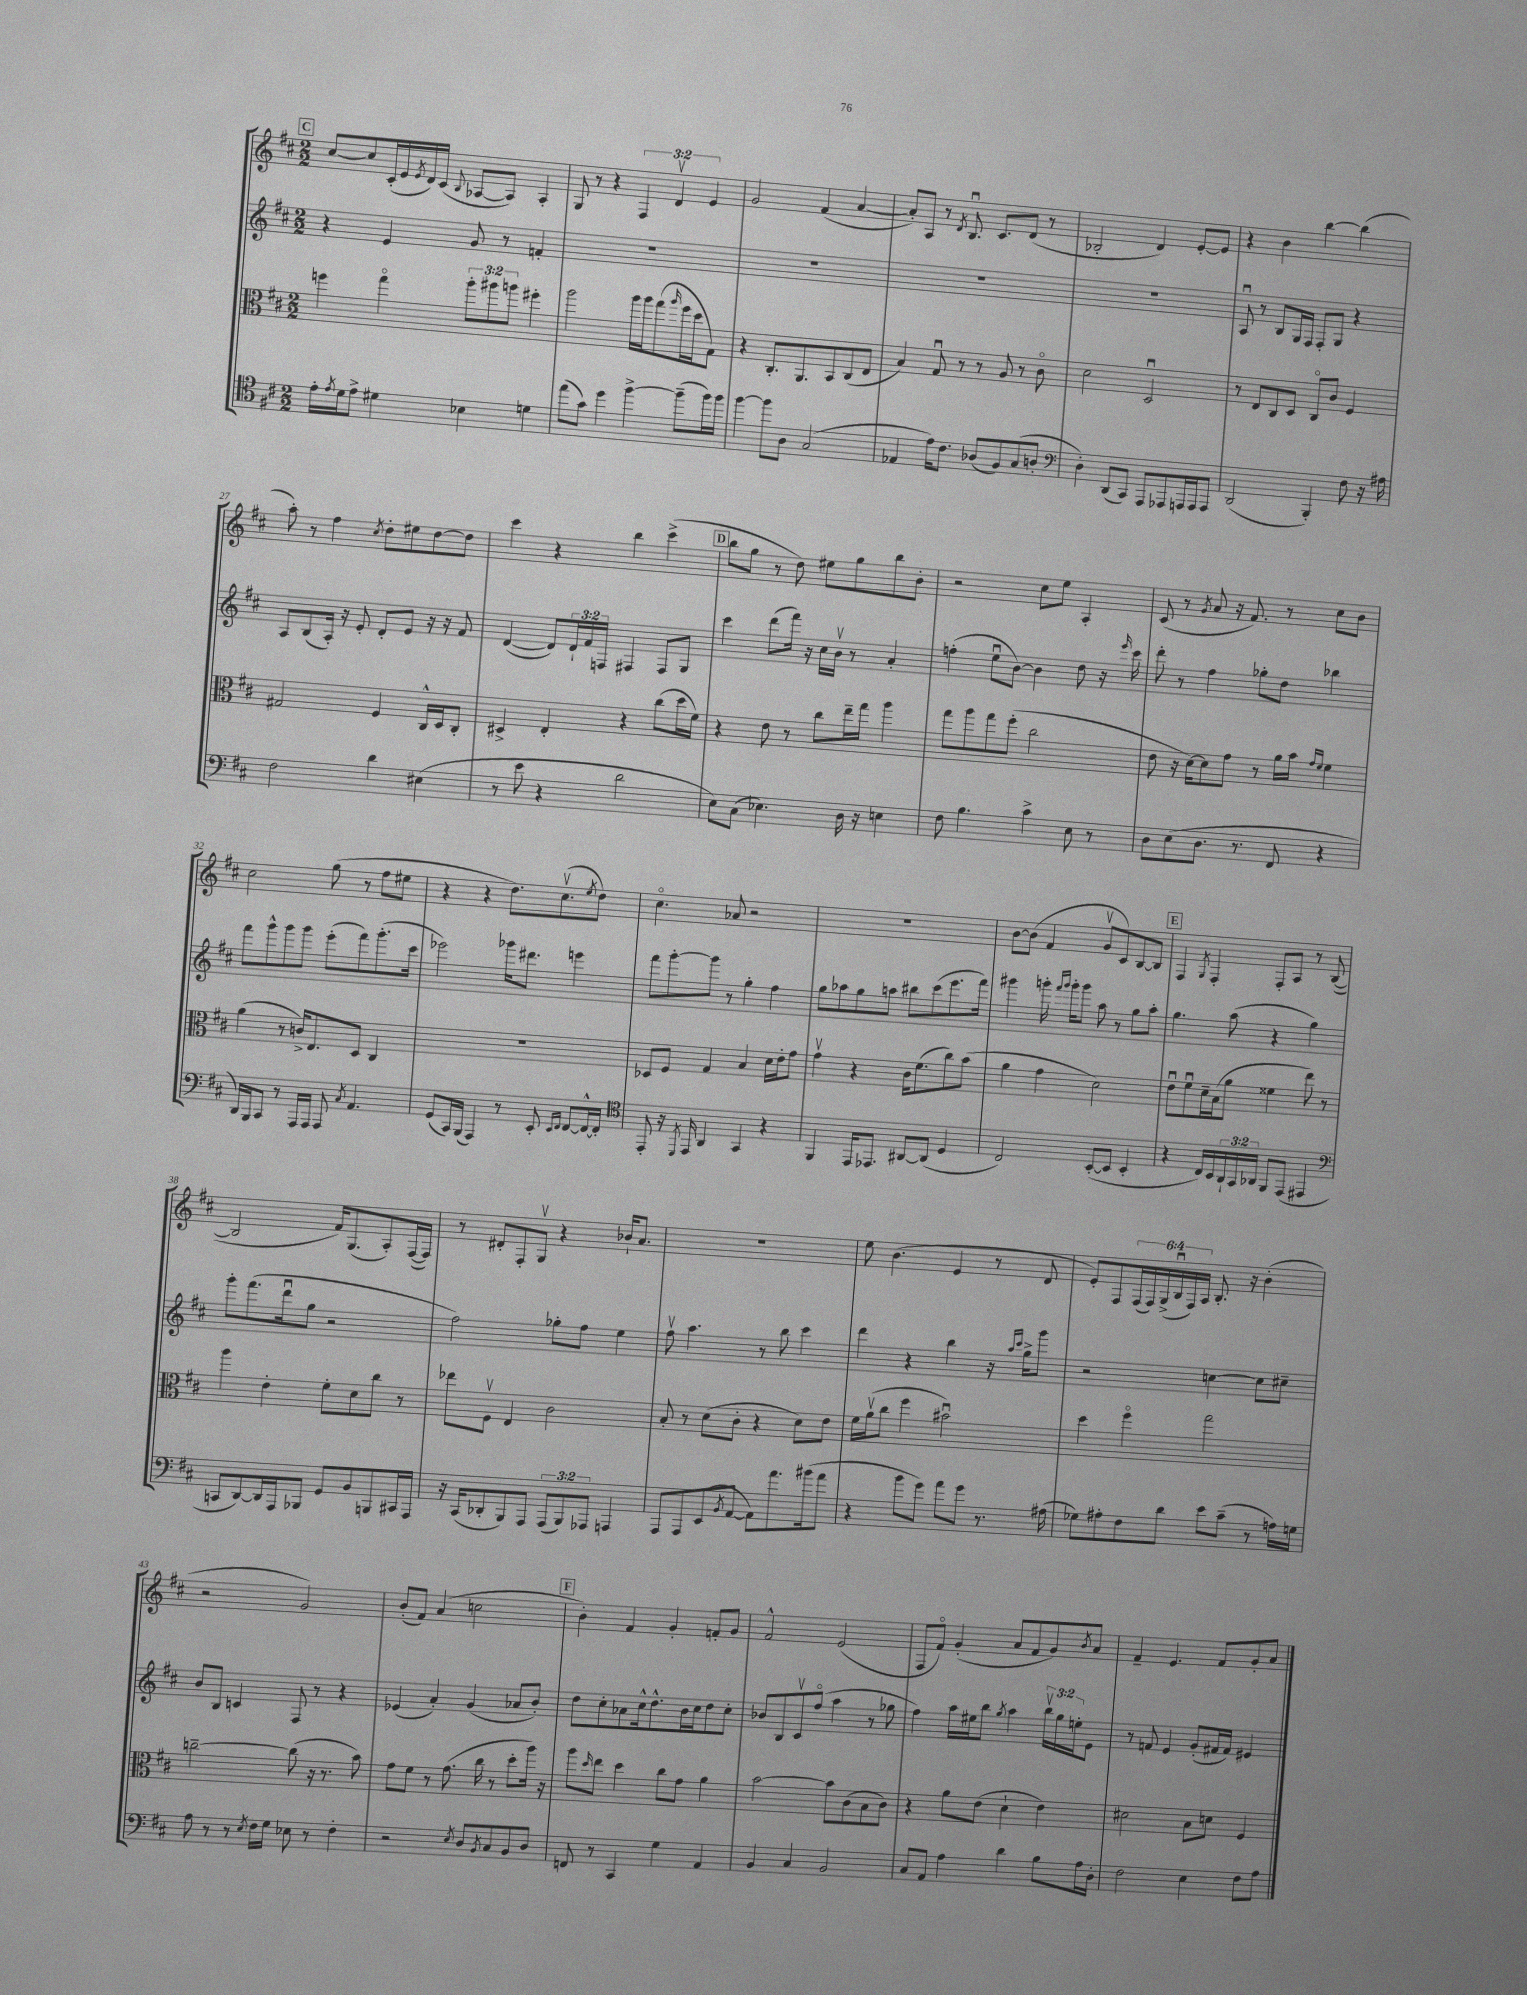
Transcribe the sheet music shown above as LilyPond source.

<<
\new StaffGroup <<
\new Staff = "s0" {
    \clef treble \key d \major \numericTimeSignature \time 2/2 \override Staff.TupletNumber.text = #tuplet-number::calc-fraction-text
    \mark \markup { \box "C" } cis''8~ cis''8 cis'16-.( e'16 \acciaccatura { e'8 } d'16) cis'16( \appoggiatura { b8 } aes8~ aes8) aes4-. |
    g8 r8 r4 \tuplet 3/2 { fis4 d'4\upbow e'4 } |
    g'2 fis'4( a'4~ |
    a'8-.) a8 r8 \acciaccatura { d'8 } b8.\downbow cis'8. d'8( r8 |
    bes2-. d'4) e'8~-. e'8 |
    r4 b'4 b''4~ b''4( |
    a''8-.) r8 fis''4 \acciaccatura { cis''8 } d''8-. eis''8 d''8~ d''8 |
    cis'''4 r4 b''4 cis'''4->( |
    \mark \markup { \box "D" } b''8 g''8 r8 d''8) eis''8 g''8 b''8 b'8-. |
    r2 cis''8 e''8 a4-. |
    cis'8( r8 \acciaccatura { g'8 } a'8 r16 fis'8.) r8 cis''8 b'8 |
    cis''2 g''8( r8 fis''8 eis''8 |
    r4 r4 d''8.) cis''8.\upbow( \acciaccatura { e''8 } d''8) |
    cis''4.\flageolet aes'8 r2 |
    R1 |
    b'8~ b'8( fis'4 g'8\upbow cis'8) b8~ b8 |
    \mark \markup { \box "E" } fis4 \acciaccatura { g8 } fis4-. fis8-. a8 r8 b8~( |
    b2 fis'16) g8.( a8-.) fis16~( fis16) |
    r8 dis'8-. fis8-. g8\upbow r4 bes'16-! a'8. |
    R1 |
    e''8 b'4.( e'4 r8 d'8 |
    e'8-.) fis8 \tuplet 6/4 { fis16( fis16) g16->( b16\downbow fis16) a16 } b8.-. r16 b'4-.( |
    r2 g'2) |
    b'8-.( fis'8) a'4( c''2 |
    \mark \markup { \box "F" } b'4-.) fis'4 g'4-. f'8-. g'8 |
    fis'2-^ e'2( |
    fis8 fis'8\flageolet) g'4-.( a'8 fis'8 g'8) \acciaccatura { b'8 } a'8 |
    fis'4-- e'4. fis'8 g'8-. a'8 \bar "|." |
}
\new Staff = "s1" {
    \clef treble \key d \major \numericTimeSignature \time 2/2 \override Staff.TupletNumber.text = #tuplet-number::calc-fraction-text
    \mark \markup { \box "C" } r4 e'4 g'8 r8 f'4-. |
    R1 |
    R1 |
    R1 |
    R1 |
    a8\downbow r8 b8 g16 fis16 fis8-. g8 r4 |
    a8 b8( a16-.) r16 e'8-. d'8-. e'8 r16 r16 fis'8 |
    d'4~( d'8) \tuplet 3/2 { d'16-! fis'16 f16 } fis4 fis8 g8 |
    \mark \markup { \box "D" } cis'''4 d'''8( fis'''16) r16 cis''16 b'16\upbow r8 a'4-. |
    f''4-.( e''8\downbow b'8~) b'4 d''8 r16 \grace { e'''16 } cis'''16 |
    d'''8-. r8 fis''4 ges''8-. d''8 bes''4 |
    fis'''8 g'''8-^ g'''8 g'''8 e'''8-.( fis'''8) g'''8.-.( cis'''16 |
    ees'''2) ges'''16 dis'''8. e'''4 |
    fis'''8 g'''8~-. g'''8 r8 g''4-. fis''4 |
    g''8 aes''8 g''8 a''8 bis''8 cis'''8( e'''8. fis'''16) |
    gis'''4 g'''16-. \grace { fis'''16 g'''16 } g'''16-. g'''8 a''8 r8 g''8 a''8-. |
    \mark \markup { \box "E" } g''4. a''8( r4 g''4) |
    g'''8-. fis'''8.( d'''16\downbow g''8 r2 |
    fis''2) ges''8-. fis''8 e''4 |
    fis''8\upbow a''4. r8 b''8 cis'''4 |
    d'''4 r4 b''4 r16 \grace { a''16 cis'''16 } g''16-> g'''8 |
    r2 c''4~ c''8 cis''8-- |
    b'8 b8 c'4 fis8 r8 r4 |
    ees'4( a'4-.) g'4( aes'8 b'8-.) |
    \mark \markup { \box "F" } d''8 cis''8-. aes'8 cis''16-^ d''8.-^ b'16 cis''16 d''8 cis''8-. |
    bes'8 b8 cis'8\upbow fis''8\flageolet( a''4 r8 ges''8 |
    fis''4) a''16 eis''16 b''8 \acciaccatura { g''8 } a''4 \tuplet 3/2 { b''16\upbow g''16 e''16-. } e'8 |
    r8 f'8 e'4 g'8-.( fis'16 fis'16) eis'4 \bar "|." |
}
\new Staff = "s2" {
    \clef alto \key d \major \numericTimeSignature \time 2/2 \override Staff.TupletNumber.text = #tuplet-number::calc-fraction-text
    \mark \markup { \box "C" } f''4 g''4\flageolet \tuplet 3/2 { a''8-. ais''8 a''8 } fis''4-. |
    a''2 a''16 a''16 g''8( \grace { a''16 } fis''16 d''16 g8) |
    r4 cis8.-. a,8. b,8 cis8( e8 |
    b4) g8\downbow r8 r8 a8 r8 cis'8\flageolet |
    d'2 d2\downbow |
    r8 e8 cis8 d8 cis8\flageolet cis'8 fis4 |
    gis2 fis4 cis16-^ d16 cis8-. |
    dis4-> e4-. r4 cis''8( d''16 fis'16) |
    \mark \markup { \box "D" } r4 e'8 r8 cis''8 e''16-- g''16 a''4 |
    g''8 a''8 g''8 fis''8-.( cis''2 |
    e'8 r16 d'16~) d'8 g'8 r8 a'16 b'16 \grace { g'16 fis'16 } fis'4 |
    a'4( r8 c'16->) e8. d8 cis4 |
    R1 |
    des8 fis8 g4 b4 d'16 e'16-. g'8 |
    g'4\upbow r4 cis'16 fis'8.( cis''8) b'8( |
    a'4 g'4 d'2) |
    \mark \markup { \box "E" } e'8\downbow fis'8\downbow d'16-- b16( a'8 fisis'4 e''8) r8 |
    a''4 e'4-. fis'8-. d'8 cis''8 r8 |
    ees''8 fis8\upbow e4 cis'2 |
    b8-. r8 d'8( cis'8-. r4 d'8) e'8 |
    fis'16 a'16\upbow( cis''8 fis''4 bis'2\downbow) |
    d''4 fis''4\flageolet g''2 |
    c''2~-- c''8( r16 r8. b'8) |
    g'8 fis'8 r8 g'8.( cis''16 r8 d''8-. a''16) r16 |
    \mark \markup { \box "F" } a''8 \grace { d''16 } e''8 d''4 cis''8 g'8 a'4 |
    b'2~ b'8 cis'8( b8 cis'8) |
    r4 a'8 e'8( d'4-! e'4) |
    dis'2 b8 d'8 fis4 \bar "|." |
}
\new Staff = "s3" {
    \clef tenor \key d \major \numericTimeSignature \time 2/2 \override Staff.TupletNumber.text = #tuplet-number::calc-fraction-text
    \mark \markup { \box "C" } e'16-. \acciaccatura { e'8 } d'16 e'8-> dis'4 bes4 d'4 |
    e''8( g'8) d''4 fis''4~-> fis''8--( fis''16) fis''16 |
    fis''4~ fis''8 a8 g2( |
    ees4 e'16) cis'8. aes8( fis8) g8( a8-. |
    \clef bass d4-.) d,8( cis,8) a,,8 aes,,8 a,,16 a,,16 a,,8 |
    d,2( b,,4-.) fis8 r16 ais16 |
    fis2 d'4 eis4( |
    r8 e'8 r4 d'2 |
    \mark \markup { \box "D" } e8) cis8( ees4.) d16 r16 e4 |
    fis8 b4. cis'4-> e8 r8 |
    d8 e8( d8. r8. fis,8 r4 |
    d,16) b,,16 cis,8 r8 a,,16 a,,16 a,,8 \acciaccatura { cis8 } a,4. |
    g,8( cis,16) b,,16( a,,4) r8 e,8-. \grace { e,16 fis,16 } fis,8~ fis,16~-^ fis,16-. |
    \clef tenor e,8-. r16 \acciaccatura { d,8 } e,16 a,4 g,4 r4 |
    fis,4 e,16 ees,8. ais,8~ ais,8( d4 |
    cis2) b,8~-.( b,8 b,4-. |
    \mark \markup { \box "E" } r4 cis16) b,16 \tuplet 3/2 { a,16-! g,16 aes,16 } fis,8 e,8( eis,4 |
    \clef bass c,8 d,8~) d,16 a,,16 bes,,8 g,8 b,8 b,,8 cis,16 a,,16 |
    r16 cis,16( des,8-. b,,8) a,,8 \tuplet 3/2 { a,,8( b,,8) aes,,8 } a,,4 |
    a,,8 a,,8 e,8( \acciaccatura { b,8 } a,8~ a,8) a'8. bis'16( a'8 |
    r4 b'8 g'8) a'8 g'8 r8. ais16( |
    ges8) ais8-. fis8 d'8 e'8 cis'8--( r8 a16) g16 |
    a8 r8 r8 \acciaccatura { e8 } fis16 g16 ees8 r8 fis4-. |
    r2 \acciaccatura { e8 } d8 \acciaccatura { b,8 } cis8 b,8 d8 |
    \mark \markup { \box "F" } f,8 r8 cis,4 g4 a,4 |
    b,4 cis4 b,2 |
    cis8 a,8 a4 d'4 b8 a16 d16-. |
    fis2 e4 fis8 a8 \bar "|." |
}
>>
>>
\layout { \context { \Score currentBarNumber = #21 } }
